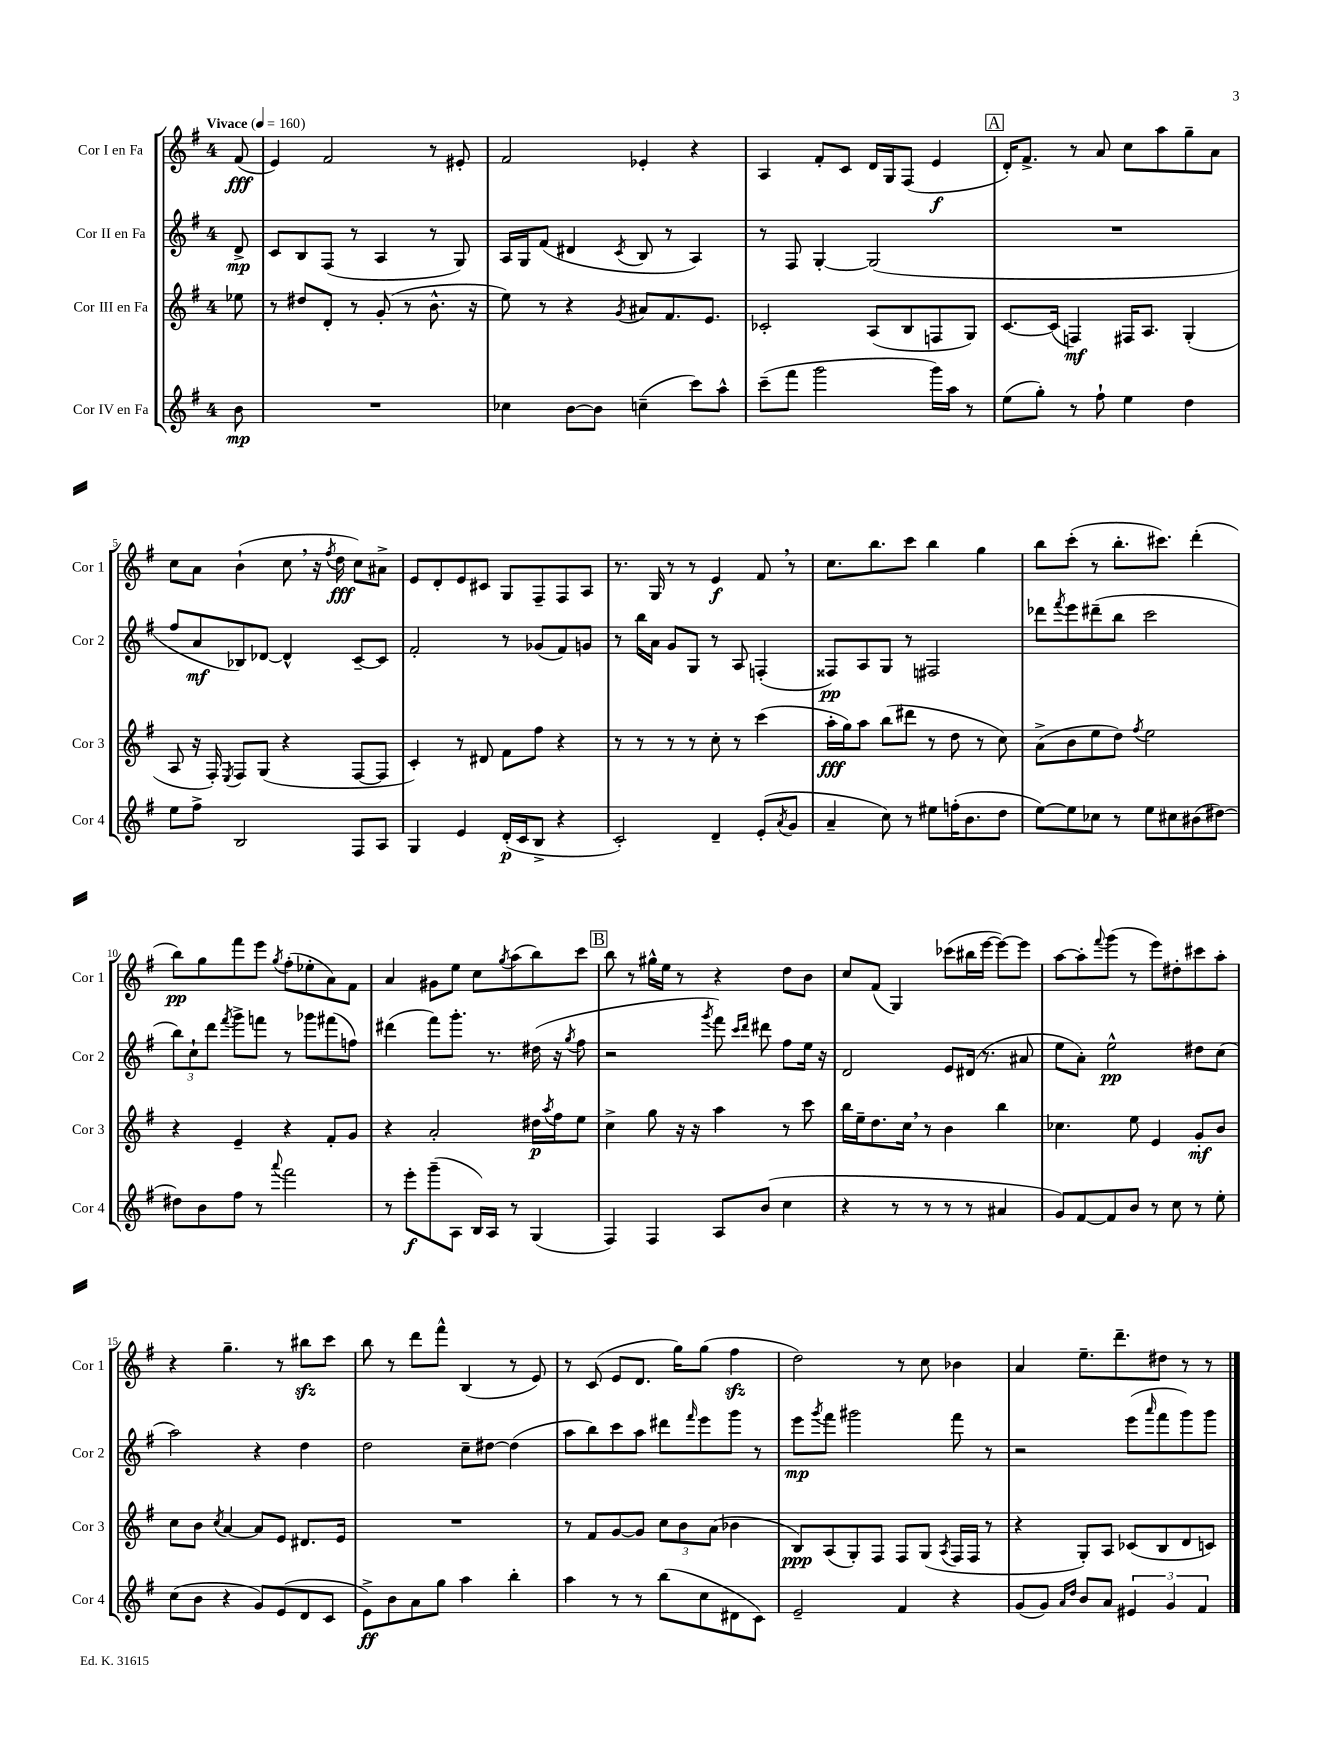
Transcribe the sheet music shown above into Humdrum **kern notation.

**kern	**dynam	**kern	**dynam	**kern	**dynam	**kern	**dynam
*part4	*part4	*part3	*part3	*part2	*part2	*part1	*part1
*staff4	*staff4	*staff3	*staff3	*staff2	*staff2	*staff1	*staff1
*I"Cor IV en Fa	*	*I"Cor III en Fa	*	*I"Cor II en Fa	*	*I"Cor I en Fa	*
*I'Cor 4	*	*I'Cor 3	*	*I'Cor 2	*	*I'Cor 1	*
*clefG2	*	*clefG2	*	*clefG2	*	*clefG2	*
*k[f#]	*	*k[f#]	*	*k[f#]	*	*k[f#]	*
*M4/4	*	*M4/4	*	*M4/4	*	*M4/4	*
*MM160	*	*MM160	*	*MM160	*	*MM160	*
=	=	=	=	=	=	=	=
!	!	!	!	!	!	!LO:TX:a:B:t=Vivace	!
8b\	mp	8ee-X\	.	8d^/	mp	(8f#/	fff
=1	=1	=1	=1	=1	=1	=1	=1
1r	.	8r	.	8c/L	.	4e/)	.
.	.	8dd#X/L	.	8B/	.	.	.
.	.	8d'/J	.	(8F#/J	.	2f#/	.
.	.	8r	.	8r	.	.	.
.	.	(8g'/	.	4A/	.	.	.
.	.	8r	.	.	.	.	.
.	.	8.b^^\	.	8r	.	8r	.
.	.	.	.	8G/)	.	8e#X'/	.
.	.	16r	.	.	.	.	.
=2	=2	=2	=2	=2	=2	=2	=2
4cc-X\	.	8ee\)	.	16A/LL	.	2f#/	.
.	.	.	.	16G/J	.	.	.
.	.	8r	.	(8f#/J	.	.	.
[8b\L	.	4r	.	4d#X/	.	.	.
8b\J]	.	.	.	.	.	.	.
.	.	8qg/	.	8qc/	.	.	.
(4ccn~\	.	8a#X/L	.	8B/	.	4e-X'/	.
.	.	8.f#/	.	8r	.	.	.
8ccc\L)	.	.	.	4A/)	.	4r	.
.	.	8.e/J	.	.	.	.	.
8aa^^\J	.	.	.	.	.	.	.
=3	=3	=3	=3	=3	=3	=3	=3
(8ccc~\L	.	2c-X'/	.	8r	.	4A/	.
8fff#\J	.	.	.	8F#/	.	.	.
2ggg\	.	.	.	[4G'/	.	8f#'/L	.
.	.	.	.	.	.	8c/J	.
.	.	(8A/L	.	(2G/]	.	16d/LL	.
.	.	.	.	.	.	16G/J	.
.	.	8B/	.	.	.	(8F#/J	.
16ggg\LL)	.	8Fn/	.	.	.	4e/	f
16aa\JJ	.	.	.	.	.	.	.
8r	.	8G/J)	.	.	.	.	.
!!LO:REH:place=s1:t=A
=4	=4	=4	=4	=4	=4	=4	=4
(8ee\L	.	[8.c/L	.	1r	.	16d'/KL)	.
.	.	.	.	.	.	8.f#^/J	.
8gg'\J)	.	.	.	.	.	.	.
.	.	(16c/Jk]	.	.	.	.	.
8r	.	4Fn/)	mf	.	.	8r	.
8ff#`\	.	.	.	.	.	8a/	.
4ee\	.	16F#X/KL	.	.	.	8cc\L	.
.	.	8.A/J	.	.	.	.	.
.	.	.	.	.	.	8aa\	.
4dd\	.	(4G'/	.	.	.	8gg~\	.
.	.	.	.	.	.	8a\J	.
!!LO:LB:g=z
=5	=5	=5	=5	=5	=5	=5	=5
8ee\L	.	8A/	.	8ff#/L	.	8cc\L	.
8ff#^\J	.	16r	.	8a/	mf	8a\J	.
.	.	16F#'/)	.	.	.	.	.
.	.	8qE/	.	.	.	.	.
2B/	.	8F#/L	.	8B-X/)	.	(4b`\	.
.	.	(8G/J	.	[8d-X/J	.	.	.
.	.	4r	.	4d-^^/]	.	8cc,\	.
.	.	.	.	.	.	16r	.
.	.	.	.	.	.	8qff#/	.
.	.	.	.	.	.	16dd\	fff
8F#/L	.	[8F#/L	.	[8c~/L	.	8cc\L)	.
8A/J	.	8F#/J]	.	8c/J]	.	8a#X^\J	.
=6	=6	=6	=6	=6	=6	=6	=6
4G/	.	4c'/)	.	2f#'/	.	8e/L	.
.	.	.	.	.	.	8d'/	.
4e/	.	8r	.	.	.	8e/	.
.	.	8d#X/	.	.	.	8c#X/J	.
(16d'/LL	p	8f#\L	.	8r	.	8G/L	.
16c/J	.	.	.	.	.	.	.
8B^/J	.	8ff#\J	.	(8g-X/L	.	8F#~/	.
4r	.	4r	.	8f#/)	.	8F#/	.
.	.	.	.	8gn/J	.	8A/J	.
=7	=7	=7	=7	=7	=7	=7	=7
2c'/)	.	8r	.	8r	.	8.r	.
.	.	8r	.	16bb\LL	.	.	.
.	.	.	.	16a\JJ	.	16G/	.
.	.	8r	.	8g/L	.	8r	.
.	.	8r	.	8G/J	.	8r	.
4d~/	.	8cc'\	.	8r	.	4e/	f
.	.	8r	.	8A/	.	.	.
(8e'/L	.	(4ccc\	.	(4Fn'/	.	8f#,/	.
8qa/	.	.	.	.	.	.	.
8g/J	.	.	.	.	.	8r	.
=8	=8	=8	=8	=8	=8	=8	=8
4a~/	.	16aa'\LL	fff	8F##X/L)	pp	8.cc\L	.
.	.	16gg\J)	.	.	.	.	.
.	.	8aa\J	.	8A/	.	.	.
.	.	.	.	.	.	8.bb\	.
8cc\)	.	(8bb\L	.	8G/J	.	.	.
8r	.	8ddd#X\J	.	8r	.	8ccc\J	.
8ee#X\L	.	8r	.	2F#X/	.	4bb\	.
(16ffn'\K	.	8dd\	.	.	.	.	.
8.b\	.	.	.	.	.	.	.
.	.	8r	.	.	.	4gg\	.
8dd\J	.	8cc\)	.	.	.	.	.
=9	=9	=9	=9	=9	=9	=9	=9
[8ee\L)	.	(8a^\L	.	8ddd-X\L	.	8bb\L	.
.	.	.	.	8qfff#/	.	.	.
8ee\]	.	8b\	.	8eee\	.	(8ccc'\J	.
8cc-X\J	.	8ee\	.	(8ddd#X~\	.	8r	.
8r	.	8dd\J)	.	8bb\J	.	8.bb'\L	.
.	.	8qff#/	.	.	.	.	.
8ee\L	.	2ee\	.	2ccc\	.	.	.
.	.	.	.	.	.	8.ccc#X\J)	.
8cc#X\	.	.	.	.	.	.	.
(8b#X\	.	.	.	.	.	(4ddd'\	.
[8dd#X\J)	.	.	.	.	.	.	.
!!LO:LB:g=z
=10	=10	=10	=10	=10	=10	=10	=10
8dd#X\L]	.	4r	.	12bb\L)	.	8bb\L)	pp
.	.	.	.	12cc`\	.	.	.
8b\	.	.	.	.	.	8gg\	.
.	.	.	.	12ddd\J	.	.	.
.	.	.	.	8qfff#/	.	.	.
8ff#\J	.	4e~/	.	8ggg^\L	.	8fff#\	.
8r	.	.	.	8fffn\J	.	8eee\J	.
8qqaaa/	.	.	.	.	.	8qgg/	.
2fff#\	.	4r	.	8r	.	(8ff#'\L	.
.	.	.	.	8ggg-X\L	.	8ee-X'\	.
.	.	8f#'/L	.	(8fff#X\	.	8a\)	.
.	.	8g/J	.	8ffn\J)	.	8f#\J	.
=11	=11	=11	=11	=11	=11	=11	=11
8r	.	4r	.	(4ddd#X\	.	4a/	.
8eee'\L	f	.	.	.	.	.	.
(8ggg~\	.	2a'/	.	8fff#\L)	.	8g#X\L	.
8A\J	.	.	.	8.ggg'\J	.	8ee\J	.
16B/LL)	.	.	.	.	.	8cc\L	.
16A/JJ	.	.	.	8.r	.	.	.
.	.	.	.	.	.	8qgg/	.
8r	.	.	.	.	.	(8aa\	.
(4G/	.	16dd#X\LL	p	(16dd#X\	.	8bb\)	.
.	.	8qaa/	.	.	.	.	.
.	.	16ff#\J	.	16r	.	.	.
.	.	.	.	8qgg/	.	.	.
.	.	8ee\J	.	8ff#\	.	8ccc\J	.
!!LO:REH:place=s1:t=B
=12	=12	=12	=12	=12	=12	=12	=12
4F#/)	.	4cc^\	.	2r	.	8bb\	.
.	.	.	.	.	.	8r	.
4F#/	.	8gg\	.	.	.	16gg#X^^\LL	.
.	.	.	.	.	.	16ee\JJ	.
.	.	16r	.	.	.	8r	.
.	.	16r	.	.	.	.	.
.	.	.	.	8qggg/	.	.	.
8A/L	.	4aa\	.	8fff#\)	.	4r	.
.	.	.	.	16qqccc/LL	.	.	.
.	.	.	.	16qqddd/JJ	.	.	.
(8b/J	.	.	.	8ddd#X\	.	.	.
4cc\	.	8r	.	8ff#\L	.	8dd\L	.
.	.	8ccc\	.	16ee\Jk	.	8b\J	.
.	.	.	.	16r	.	.	.
=13	=13	=13	=13	=13	=13	=13	=13
4r	.	16bb\LL	.	2d/	.	8cc/L	.
.	.	16ee~\J	.	.	.	.	.
.	.	8.dd\	.	.	.	(8f#/J	.
8r	.	.	.	.	.	4G/)	.
.	.	16cc,\Jk	.	.	.	.	.
8r	.	8r	.	.	.	.	.
8r	.	4b\	.	8e/L	.	(8ccc-X\L	.
8r	.	.	.	(16d#X/Jk	.	16bb#X\L	.
.	.	.	.	8.r	.	[16eee\JJ	.
4a#X/	.	4bb\	.	.	.	8eee\L_)	.
.	.	.	.	8a#X/	.	8eee\J]	.
=14	=14	=14	=14	=14	=14	=14	=14
8g/L)	.	4.cc-X\	.	8ee\L	.	[8aa\L	.
[8f#/	.	.	.	8a'\J)	.	8aa'\]	.
.	.	.	.	.	.	8qqfff#/	.
8f#/]	.	.	.	2ee^^\	pp	(8ggg\J	.
8b/J	.	8ee\	.	.	.	8r	.
8r	.	4e/	.	.	.	8eee\L)	.
8cc\	.	.	.	.	.	8dd#X'\	.
8r	.	8g'/L	mf	8dd#X\L	.	8ccc#X\	.
8ee'\	.	8b/J	.	(8cc\J	.	8aa'\J	.
!!LO:LB:g=z
=15	=15	=15	=15	=15	=15	=15	=15
(8cc\L	.	8cc\L	.	2aa\)	.	4r	.
8b\J	.	8b\J	.	.	.	.	.
.	.	8qcc/	.	.	.	.	.
4r	.	[4a/	.	.	.	4.gg~\	.
8g/L)	.	8a/L]	.	4r	.	.	.
(8e/	.	8e/J	.	.	.	8r	.
8d/	.	8.d#X/L	.	4dd\	.	8bb#Xzz\L	.
8c/J	.	.	.	.	.	8ccc\J	.
.	.	16e/Jk	.	.	.	.	.
=16	=16	=16	=16	=16	=16	=16	=16
8e^\L)	ff	1r	.	2dd\	.	8bb\	.
8b\	.	.	.	.	.	8r	.
8a\	.	.	.	.	.	8ddd\L	.
8gg\J	.	.	.	.	.	8fff#^^\J	.
4aa\	.	.	.	8cc~\L	.	(4B/	.
.	.	.	.	[8dd#X\J	.	.	.
4bb'\	.	.	.	(4dd#\]	.	8r	.
.	.	.	.	.	.	8e/)	.
=17	=17	=17	=17	=17	=17	=17	=17
4aa\	.	8r	.	8aa\L	.	8r	.
.	.	8f#/L	.	8bb\)	.	(8c/	.
8r	.	[8g/	.	8ccc\	.	8e/L	.
8r	.	8g/J]	.	8aa\J	.	8.d/J	.
(8bb\L	.	12cc\L	.	8ddd#X\L	.	.	.
.	.	.	.	.	.	16gg\KL)	.
.	.	12b\	.	.	.	.	.
.	.	.	.	16qqfff#/	.	.	.
8cc\	.	.	.	8eee\	.	(8gg\J	.
.	.	(12a\J	.	.	.	.	.
8d#X\	.	4b-X\	.	8ggg\J	.	4ff#zz\	.
8c\J)	.	.	.	8r	.	.	.
=18	=18	=18	=18	=18	=18	=18	=18
2e~/	.	8B/L)	ppp	8eee\L	mp	2dd\)	.
.	.	.	.	8qggg/	.	.	.
.	.	(8A/	.	8fff#\J	.	.	.
.	.	8G'/)	.	2ggg#X\	.	.	.
.	.	8F#/J	.	.	.	.	.
4f#/	.	8F#/L	.	.	.	8r	.
.	.	(8G/J	.	.	.	8cc\	.
.	.	8qA/	.	.	.	.	.
4r	.	16F#/LL	.	8fff#\	.	4b-X\	.
.	.	16F#/JJ	.	.	.	.	.
.	.	8r	.	8r	.	.	.
=19	=19	=19	=19	=19	=19	=19	=19
(8g/L	.	4r	.	2r	.	4a/	.
8g/J)	.	.	.	.	.	.	.
16qqa/LL	.	.	.	.	.	.	.
16qqdd/JJ	.	.	.	.	.	.	.
8b/L	.	8G'/L)	.	.	.	8.ee~\L	.
8a/J	.	8A/J	.	.	.	.	.
.	.	.	.	.	.	8.ddd~\	.
6e#X/	.	(8c-X/L	.	(8eee\L	.	.	.
.	.	.	.	16qqaaa/	.	.	.
.	.	8B/	.	8fff#\	.	8dd#X\J	.
6g/	.	.	.	.	.	.	.
.	.	8d/	.	8ggg\)	.	8r	.
6f#/	.	.	.	.	.	.	.
.	.	8cn/J)	.	8ggg\J	.	8r	.
==	==	==	==	==	==	==	==
*-	*-	*-	*-	*-	*-	*-	*-
